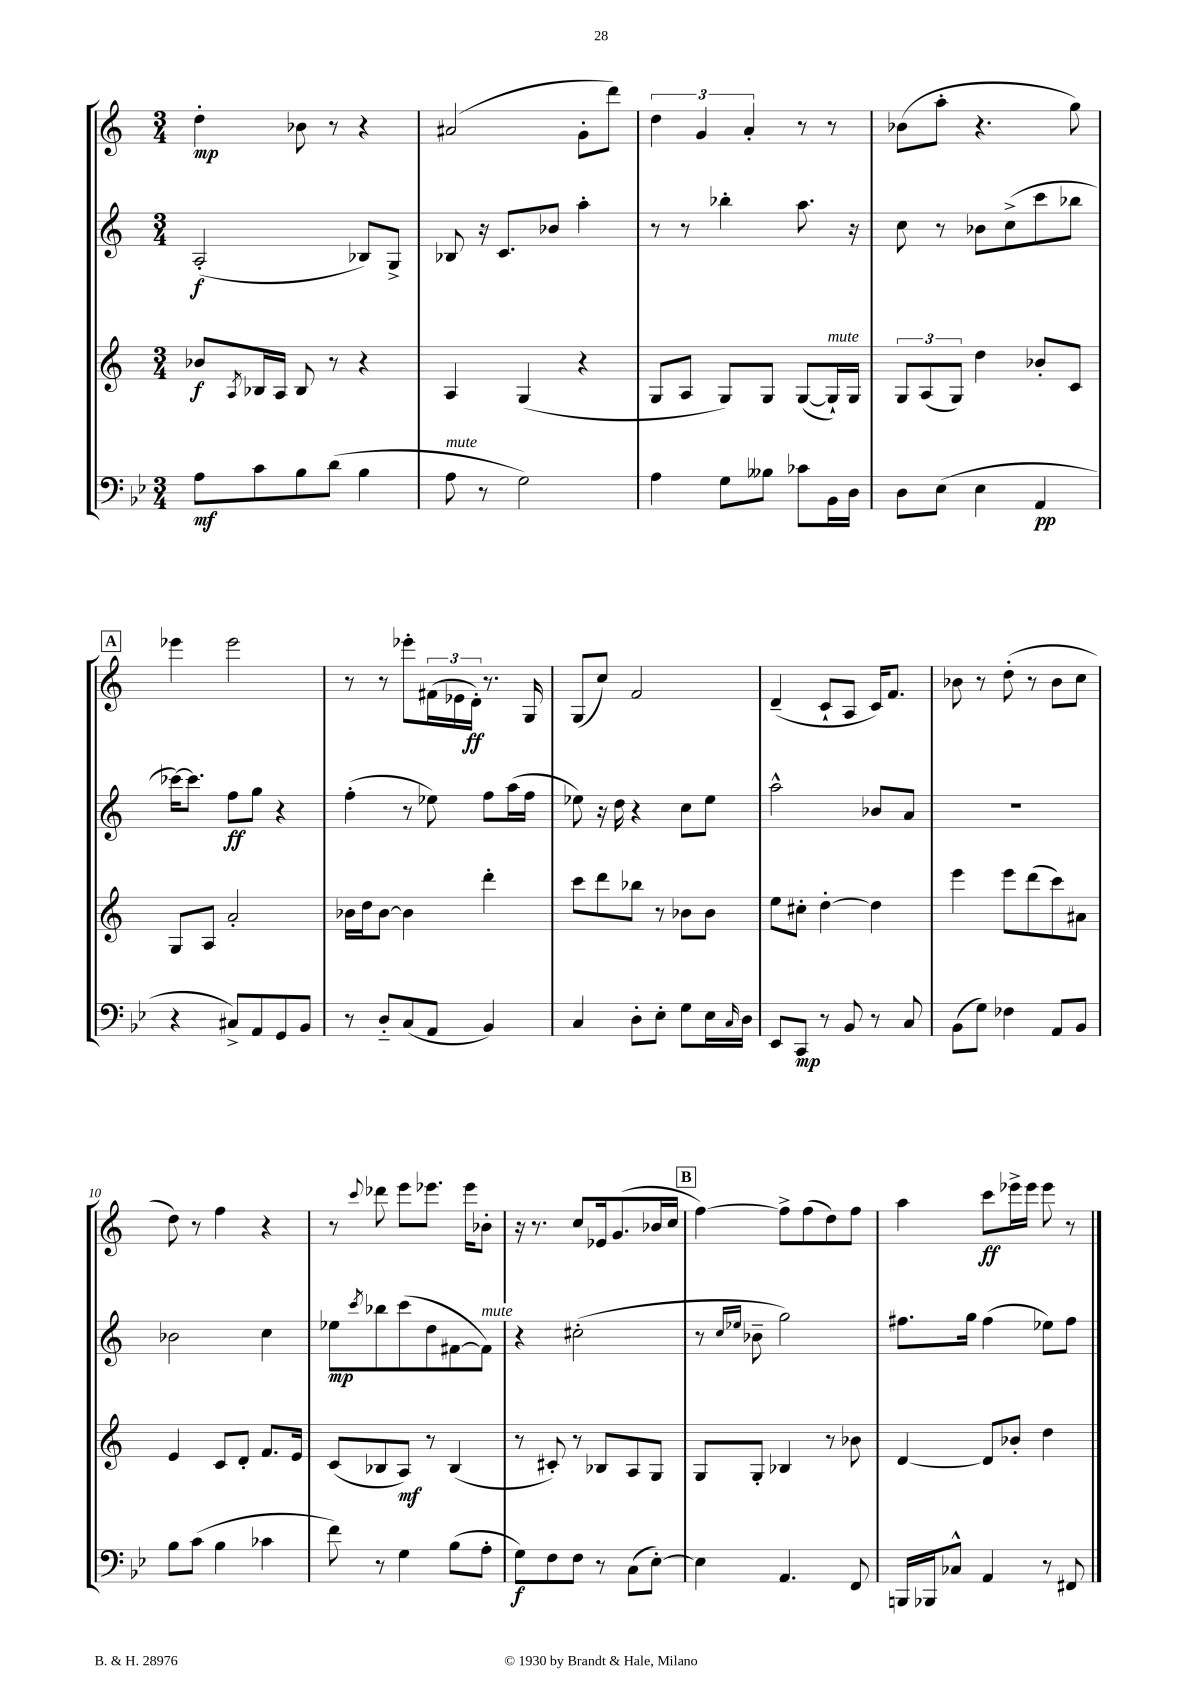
<<
\new StaffGroup <<
\new Staff = "s0" {
    \clef treble \key c \major \numericTimeSignature \time 3/4
    d''4-.\mp bes'8 r8 r4 |
    ais'2( g'8-. d'''8) |
    \tuplet 3/2 { d''4 g'4 a'4-. } r8 r8 |
    bes'8( a''8-. r4. g''8) |
    \mark \markup { \box "A" } ees'''4 ees'''2 |
    r8 r8 ees'''8-. \tuplet 3/2 { fis'16( ees'16 d'16-.\ff) } r8. g16 |
    g8( c''8) f'2 |
    d'4--( c'8-! a8 c'16) f'8. |
    bes'8 r8 d''8-.( r8 bes'8 c''8 |
    d''8) r8 f''4 r4 |
    r8 \appoggiatura { c'''8 } des'''8 e'''8 ees'''8. ees'''16 bes'8-. |
    r16 r8. c''8 ees'16 g'8.( bes'16 c''16 |
    \mark \markup { \box "B" } f''4~) f''8-> f''8( d''8) f''8 |
    a''4 c'''8\ff ees'''16-> ees'''16 ees'''8 r8 \bar "|." |
}
\new Staff = "s1" {
    \clef treble \key c \major \numericTimeSignature \time 3/4
    a2-.\f( bes8) g8-> |
    bes8 r16 c'8. bes'8 a''4-. |
    r8 r8 bes''4-. a''8. r16 |
    c''8 r8 bes'8 c''8->( c'''8 bes''8 |
    \mark \markup { \box "A" } ces'''16~) ces'''8. f''8\ff g''8 r4 |
    f''4-.( r8 ees''8) f''8 a''16( f''16 |
    ees''8) r16 d''16 r4 c''8 ees''8 |
    a''2-^ bes'8 a'8 |
    r2. |
    bes'2 c''4 |
    ees''8\mp \acciaccatura { c'''8 } bes''8 c'''8( d''8 fis'8~ fis'8^\markup { \italic "mute" }) |
    r4 cis''2-.( |
    \mark \markup { \box "B" } r8 \grace { c''16 ees''16 } bes'8-- g''2) |
    fis''8. g''16 fis''4( ees''8) fis''8 \bar "|." |
}
\new Staff = "s2" {
    \clef treble \key c \major \numericTimeSignature \time 3/4
    bes'8\f \acciaccatura { a8 } bes16 a16 bes8 r8 r4 |
    a4 g4( r4 |
    g8 a8 g8) g8 g8~( g16-!^\markup { \italic "mute" }) g16 |
    \tuplet 3/2 { g8 a8( g8) } d''4 bes'8-. c'8 |
    \mark \markup { \box "A" } g8 a8 a'2-. |
    bes'16 d''16 bes'8~ bes'4 d'''4-. |
    c'''8 d'''8 bes''8 r8 bes'8 bes'8 |
    e''8 cis''8-. d''4~-. d''4 |
    e'''4 e'''8 d'''8( c'''8) ais'8 |
    e'4 c'8 d'8-. f'8. e'16 |
    c'8( bes8 a8\mf) r8 bes4( |
    r8 cis'8-.) r8 bes8 a8 g8 |
    \mark \markup { \box "B" } g8 g8-. bes4 r8 bes'8 |
    d'4~ d'8 bes'8-. d''4 \bar "|." |
}
\new Staff = "s3" {
    \clef bass \key bes \major \numericTimeSignature \time 3/4
    a8\mf c'8 bes8 d'8( bes4 |
    a8^\markup { \italic "mute" } r8 g2) |
    a4 g8 beses8 ces'8 bes,16 d16 |
    d8 ees8( ees4 a,4\pp |
    \mark \markup { \box "A" } r4 cis8->) a,8 g,8 bes,8 |
    r8 d8-_ c8( a,8 bes,4) |
    c4 d8-. ees8-. g8 ees16 \grace { c16 } d16 |
    ees,8 c,8\mp r8 bes,8 r8 c8 |
    bes,8( g8) fes4 a,8 bes,8 |
    bes8 c'8( bes4 ces'4 |
    f'8) r8 g4 bes8( a8-. |
    g8\f) f8 f8 r8 c8( ees8~-.) |
    \mark \markup { \box "B" } ees4 a,4. f,8 |
    b,,16 bes,,16 ces8-^ a,4 r8 fis,8 \bar "|." |
}
>>
>>
